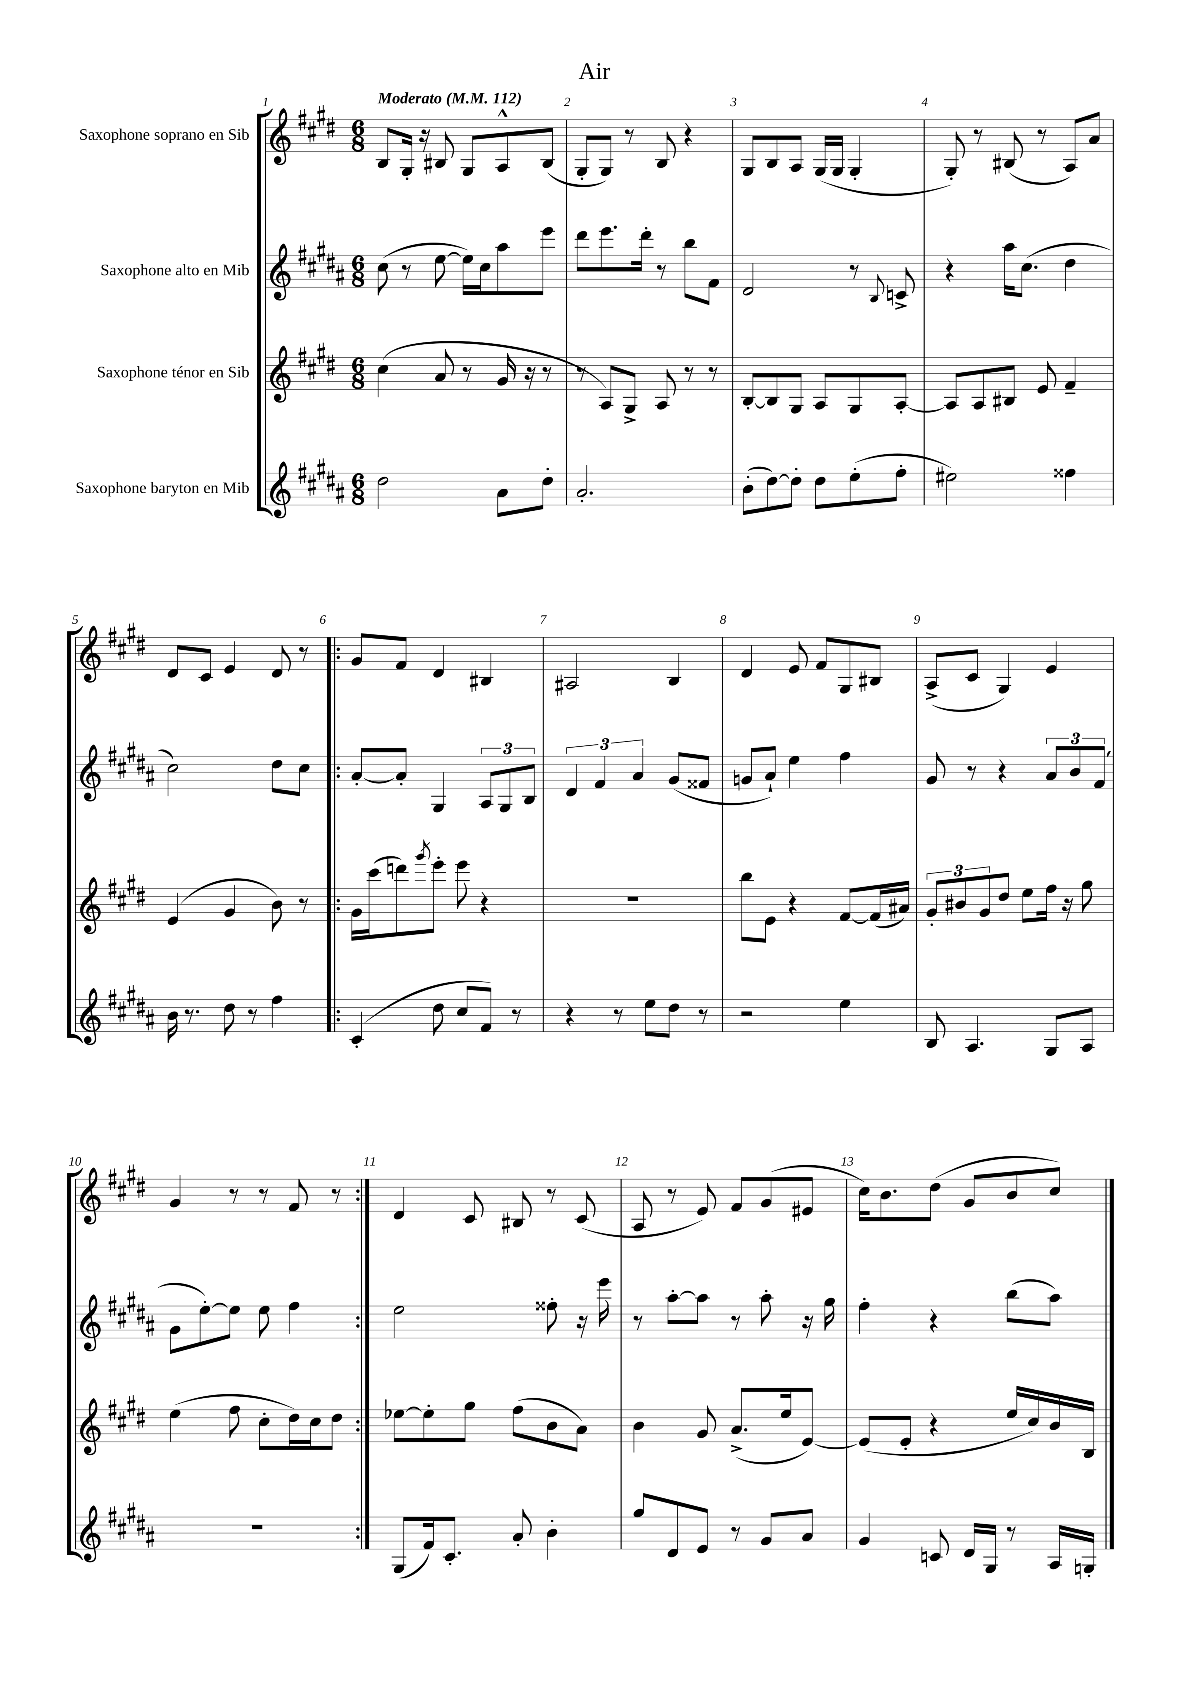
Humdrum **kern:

**kern	**kern	**kern	**kern
*part4	*part3	*part2	*part1
*staff4	*staff3	*staff2	*staff1
*I"Saxophone baryton en Mib	*I"Saxophone ténor en Sib	*I"Saxophone alto en Mib	*I"Saxophone soprano en Sib
*clefG2	*clefG2	*clefG2	*clefG2
*k[f#c#g#d#a#]	*k[f#c#g#d#]	*k[f#c#g#d#a#]	*k[f#c#g#d#]
*M6/8	*M6/8	*M6/8	*M6/8
*MM112	*MM112	*MM112	*MM112
=1	=1	=1	=1
!	!	!	!LO:TX:a:B:t=Moderato
2dd#\	(4cc#\	(8cc#\	8B/L
.	.	8r	16G#'/Jk
.	.	.	16r
.	8a/	[8ee\	8B#X/
.	8r	16ee\LL])	8G#/L
.	.	16cc#\J	.
8a#\L	16g#/	8aa#\	8A^^/
.	16r	.	.
8dd#'\J	8r	8eee\J	(8B#/J
=2	=2	=2	=2
2.a#'/	8r	8ddd#\L	8G#'/L
.	8A/L)	8.eee\	8G#/J)
.	8G#^/J	.	8r
.	.	16ddd#'\Jk	.
.	8A/	8r	8B/
.	8r	8bb\L	4r
.	8r	8f#\J	.
=3	=3	=3	=3
(8b'\L	[8B'/L	2d#/	8G#/L
[8dd#\)	8B/]	.	8B/
8dd#'\J]	8G#/J	.	8A/J
8dd#\L	8A/L	.	(16G#/LL
.	.	.	16G#/JJ
(8ee'\	8G#/	8r	4G#'/
.	.	8qqB/	.
8ff#'\J	[8A'/J	8cn^/	.
=4	=4	=4	=4
2ee#X\)	8A/L]	4r	8G#'/)
.	8A/	.	8r
.	8B#X/J	16aa#\KL	(8B#X/
.	.	(8.cc#\J	.
.	8e/	.	8r
4ff##X\	4f#~/	4dd#\	8A/L)
.	.	.	8a/J
!!LO:LB:g=z
=5	=5	=5	=5
16b\	(4e/	2cc#\)	8d#/L
8.r	.	.	.
.	.	.	8c#/J
8dd#\	4g#/	.	4e/
8r	.	.	.
4ff#\	8b\)	8dd#\L	8d#/
.	8r	8cc#\J	8r
=6!|:	=6!|:	=6!|:	=6!|:
(4c#'/	16g#\LL	[8a#'/L	8g#/L
.	(16ccc#\J	.	.
.	8dddn\)	8a#'/J]	8f#/J
.	8qggg#/	.	.
8dd#\	8eee'\J	4G#/	4d#/
8cc#/L	8eee\	.	.
8f#/J)	4r	12A#/L	4B#X/
.	.	12G#/	.
8r	.	.	.
.	.	12B/J	.
=7	=7	=7	=7
4r	2.r	6d#/	2A#X/
.	.	6f#/	.
8r	.	.	.
.	.	6a#/	.
8ee\L	.	.	.
8dd#\J	.	(8g#/L	4B/
8r	.	8f##X/J	.
=8	=8	=8	=8
2r	8bb\L	8gn/L	4d#/
.	8e\J	8a#`/J)	.
.	4r	4ee\	8e/
.	.	.	8f#/L
4ee\	[8f#/L	4ff#\	8G#/
.	(16f#/L]	.	8B#X/J
.	16a#X/JJ)	.	.
=9	=9	=9	=9
8B/	12g#'/L	8g#/	(8A^/L
.	12b#X/	.	.
4.A#/	.	8r	8c#/J
.	12g#/	.	.
.	8dd#/J	4r	4G#/)
.	8ee\L	.	.
8G#/L	16ff#\Jk	12a#/L	4e/
.	16r	.	.
.	.	12b/	.
8A#/J	8gg#\	.	.
.	.	(12f#/J	.
!!LO:LB:g=z
=10	=10	=10	=10
2.r	(4ee\	8g#\L	4g#/
.	.	[8ee'\)	.
.	8ff#\	8ee\J]	8r
.	8cc#'\L	8ee\	8r
.	16dd#\L)	4ff#\	8f#/
.	16cc#\J	.	.
.	8dd#\J	.	8r
=11:|!	=11:|!	=11:|!	=11:|!
(8G#/L	[8ee-X\L	2ee\	4d#/
16f#/k)	8ee-'\]	.	.
8.c#'/J	.	.	.
.	8gg#\J	.	8c#/
8a#'/	(8ff#\L	.	8B#X/
4b'\	8b\	8ff##X'\	8r
.	8a\J)	16r	(8c#/
.	.	16eee\	.
=12	=12	=12	=12
8gg#/L	4b\	8r	8A/
8d#/	.	[8aa#'\L	8r
8e/J	8g#/	8aa#\J]	8e/)
8r	(8.a^/L	8r	8f#/L
8g#/L	.	8aa#'\	(8g#/
.	16ee/k	.	.
8a#/J	[8e/J)	16r	8e#X/J
.	.	16gg#\	.
=13	=13	=13	=13
4g#/	(8e/L]	4ff#'\	16cc#\KL)
.	.	.	8.b\
.	8e'/J	.	.
8cn/	4r	4r	(8dd#\J
16d#/LL	.	.	8g#/L
16G#/JJ	.	.	.
8r	16ee/LL	(8bb\L	8b/
.	16cc#/)	.	.
16A#/LL	16b/	8aa#\J)	8cc#/J)
16Gn'/JJ	16B/JJ	.	.
==	==	==	==
*-	*-	*-	*-
